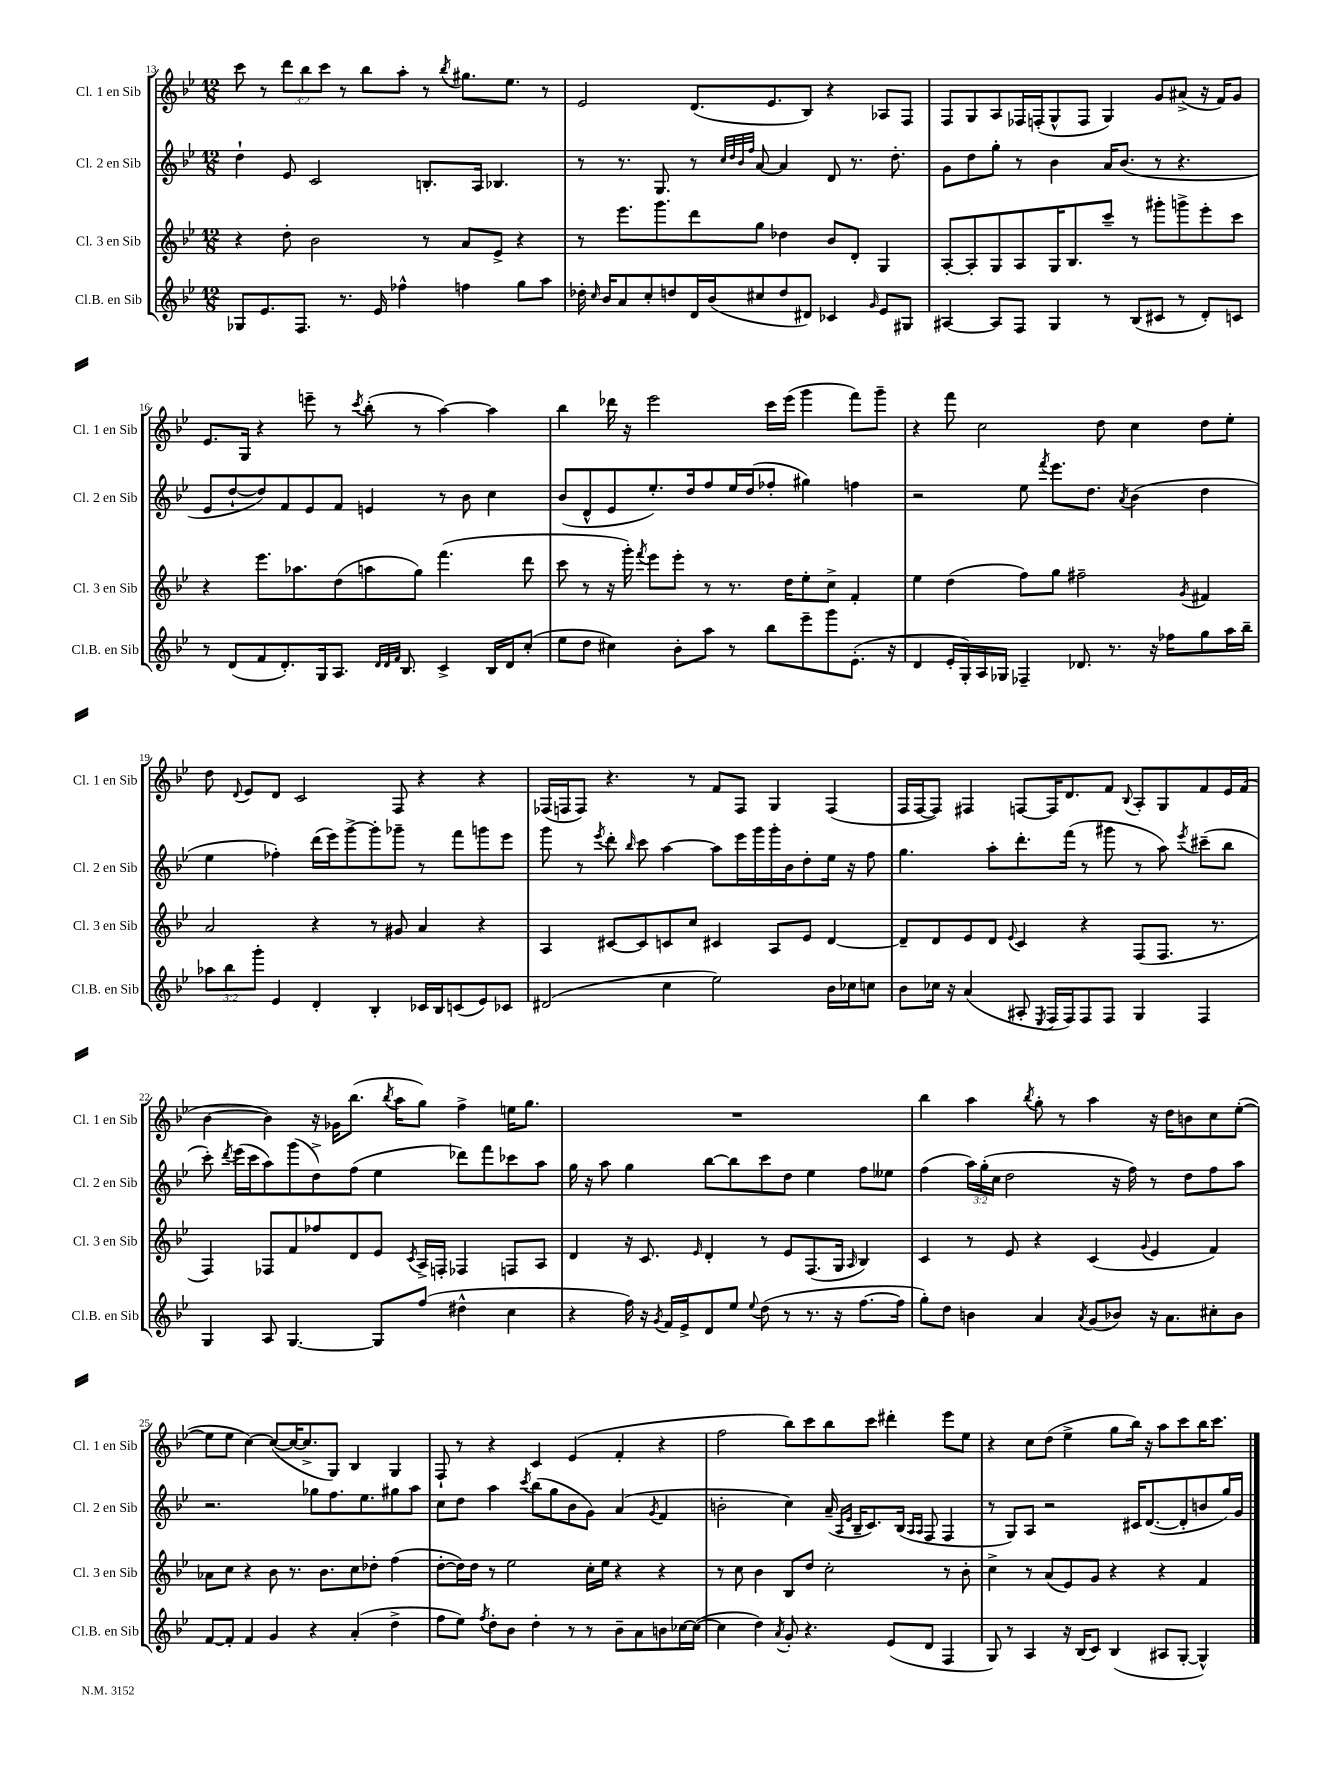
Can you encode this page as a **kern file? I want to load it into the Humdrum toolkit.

**kern	**kern	**kern	**kern
*staff4	*staff3	*staff2	*staff1
*clefG2	*clefG2	*clefG2	*clefG2
*k[b-e-]	*k[b-e-]	*k[b-e-]	*k[b-e-]
*M12/8	*M12/8	*M12/8	*M12/8
8G-/L	4r	4dd`\	8ccc\
8.e-/	.	.	8r
.	8dd'\	8e-/	12ddd\L
8.F/J	.	.	.
.	.	.	12bb-\
.	2b-\	2c/	.
.	.	.	12ccc\J
8.r	.	.	8r
.	.	.	8bb-\L
16e-/	.	.	.
4ff-^^\	.	.	8aa'\J
.	8r	8.B'/L	8r
.	.	.	8qbb-/
4ff\	8a/L	.	8.gg#\L
.	.	16A/Jk	.
.	8e-^/J	4.B-/	.
.	.	.	8.ee-\J
8gg\L	4r	.	.
8aa\J	.	.	8r
=	=	=	=
16dd-'\	8r	8r	2e-/
16qqcc/	.	.	.
16b-/LK	.	.	.
8a/	8.eee-\L	8.r	.
8cc'/	.	.	.
.	8.ggg\	8.G/	.
8dd/	.	.	.
16d/L	8ddd\	8r	(8.d/L
(16b-/J	.	.	.
.	.	32qqcc/LLL	.
.	.	32qqdd/	.
.	.	32qqb-/	.
.	.	32qqff/JJJ	.
8cc#/	8gg\J	[8a/	.
.	.	.	8.e-/
8dd/	4dd-\	4a/]	.
8d#/J)	.	.	8B-/J)
4c-/	8b-/L	8d/	4r
.	8d'/J	8.r	.
16qqg/	.	.	.
8e-/L	4G/	.	8A-/L
.	.	8.dd'\	.
8G#/J	.	.	8F/J
=	=	=	=
[4A#/	[8A'/L	8g\L	8F/L
.	8A'/]	8dd\	8G/
8A#/]L	8G/	8gg'\J	8A/
8F/J	8A/	8r	16F-/L
.	.	.	(16F'/J
4G/	16G/K	4b-\	8G^^/
.	8.B-/	.	.
.	.	.	8F/J
8r	8ccc~/J	16a/LK	4G/)
.	.	(8.b-/J	.
(8B-/L	8r	.	.
8c#/J	8ggg#'\L	8r	8g/L
8r	8ggg^\	4.r	(8a#^/J
8d'/L)	8eee-'\	.	16r
.	.	.	16f/LK)
8c/J	8ccc\J	.	8g/J
=	=	=	=
8r	4r	8e-/L	8.e-/L
(8d/L	.	[8dd`/	.
.	.	.	16G/Jk
8f/	8.eee-\L	8dd/])	4r
8.d'/)	.	8f/	.
.	8.aa-\	.	.
.	.	8e-/	8eee~\
16G/k	.	.	.
8.A/J	(8dd\	8f/J	8r
.	.	.	8qccc/
.	8aa\	4e/	(8bb-'\
32qqd/LLL	.	.	.
32qqd/	.	.	.
32qqf/JJJ	.	.	.
8.B-/	.	.	.
.	8gg\J)	.	8r
4c^/	(4.fff\	8r	[4aa\)
.	.	8b-\	.
16B-/LL	.	4cc\	4aa\]
16d/J	.	.	.
(8cc'/J	8ddd\	.	.
=	=	=	=
8ee-\L	8ccc\	(8b-/L	4bb-\
8dd\J	8r	8d^^/	.
4cc#\)	16r	8e-/	16ddd-\
.	16ggg'\)	.	16r
.	8qfff/	.	.
.	8eee-\L	8.ee-'/)	2eee-\
8b-'\L	8eee-'\J	.	.
.	.	16dd/k	.
8aa\J	8r	8ff/	.
8r	8.r	16ee-/L	.
.	.	(16dd/J	.
8bb-\L	.	8ff-'/J	16ccc\LL
.	16dd\LK	.	(16eee-\JJ
8eee-~\	8ee-'\	4gg#\)	4ggg\
8ggg\	8cc^\J	.	.
(8.e-'\J	4f'/	4ff\	8fff\L)
.	.	.	8ggg~\J
16r	.	.	.
=	=	=	=
4d/	4ee-\	2r	4r
16e-'/LL	(4dd\	.	8fff\
16G'/)	.	.	.
16A/	.	.	2cc\
16G-/JJ	.	.	.
4F-~/	8ff\L)	8ee-\	.
.	.	8qfff/	.
.	8gg\J	8.eee-\L	.
8.d-/	2ff#~\	.	.
.	.	8.dd\J	.
.	.	.	8dd\
8.r	.	.	.
.	.	8qa/	.
.	.	(4b-\	4cc\
16r	.	.	.
16ff-\LK	.	.	.
.	8qg/	.	.
8gg\	4f#/	4dd\	8dd\L
16aa\L	.	.	8ee-'\J
16bb-~\JJ	.	.	.
=	=	=	=
12aa-\L	2a/	4ee-\	8dd\
12bb-\	.	.	.
.	.	.	8qqd/
.	.	.	8e-/L
12ggg'\J	.	.	.
4e-/	.	4ff-'\)	8d/J
.	.	.	2c/
4d'/	4r	(16ddd\LL	.
.	.	16eee-\J)	.
.	.	[8ggg^\	.
4B-'/	8r	8ggg'\]	.
.	8g#/	8ggg-~\J	8F/
16c-/LL	4a/	8r	4r
16B-/J	.	.	.
(8c/	.	8fff\L	.
8e-/)	4r	8ggg\	4r
8c-/J	.	8eee-\J	.
=	=	=	=
(2d#/	4A/	8ggg\	(16F-/LL
.	.	.	16F/J
.	.	8r	8F/J)
.	.	8qeee-/	.
.	[8c#/L	8ddd'\	4.r
.	.	16qqbb-/	.
.	8c#/]	8ccc\	.
4cc\	8c/	[4aa\	.
.	8cc/J	.	8r
2ee-\)	4c#/	8aa\]L	8f/L
.	.	16eee-\L	8F/J
.	.	16ggg\	.
.	8A/L	16ggg'\	4G/
.	.	16b-\J	.
.	8e-/J	8dd'\	.
16b-\LL	[4d/	16ee-\Jk	(4F/
16cc-\J	.	16r	.
8cc\J	.	8ff\	.
=	=	=	=
8b-\L	8d~/]L	4.gg\	16F/LL
.	.	.	[16F/J
16cc-\Jk	8d/	.	8F/]J)
16r	.	.	.
(4a/	8e-/	.	4F#/
.	8d/J	8aa'\L	.
.	8qqe-/	.	.
8A#'/	4c/	8.ddd'\	[8F/L
8qE-/	.	.	.
16F/LL	.	.	16F/]K
16F/J)	.	(16fff\Jk	8.d/
8F/	4r	8r	.
8F/J	.	8ggg#\	8f/J
.	.	.	8qqB-/
4G/	(8F/L	8r	8A'/L
.	8.F/J	8aa\)	8G/
.	.	8qeee-/	.
4F/	.	(8ccc#~\L	8f/
.	8.r	.	.
.	.	8bb-\J	16e-/L
.	.	.	(16f/JJ
=	=	=	=
4G/	4F/)	8ccc'\)	[4b-\
.	.	8qddd/	.
.	.	(16eee-\LL	.
.	.	16ccc\J	.
8A/	8F-/L	8aa\)	4b-\])
[4.G/	8f/	(8ggg\	.
.	8ff-/	8dd^\)	16r
.	.	.	16g-\LK
.	8d/	(8ff\J	(8.bb-\J
8G/]L	8e-/J	4ee-\	.
.	.	.	8qbb-/
.	.	.	16aa\LK
.	8qc/	.	.
(8ff/J	16A^/LL	.	8gg\J)
.	16F'/JJ	.	.
4dd#^^\	4F-/	8ddd-\L)	4ff^\
.	.	8fff\	.
4cc\	8F/L	8ccc-\	16ee\LK
.	.	.	8.gg\J
.	8A/J	8aa\J	.
=	=	=	=
4r	4d/	16gg\	1.r
.	.	16r	.
.	.	8aa\	.
16ff\)	16r	4gg\	.
16r	8.c/	.	.
8qg/	.	.	.
16f/LL	.	.	.
16e-^/J	.	.	.
.	16qqe-/	.	.
8d/	4d'/	[8bb-\L	.
8ee-/J	.	8bb-\]	.
8qqee-/	.	.	.
(8dd\	8r	8ccc\	.
8r	8e-/L	8dd\J	.
8.r	(8.F/	4ee-\	.
16r	16G/Jk	.	.
.	16qqA/	.	.
[8.ff\L	4B-/)	8ff\L	.
.	.	8ee--\J	.
16ff\]Jk	.	.	.
=	=	=	=
8gg'\L)	4c/	(4ff\	4bb-\
8dd\J	.	.	.
4b\	8r	24aa\LL)	4aa\
.	.	(24gg'\	.
.	.	24cc\JJ	.
.	8e-/	2dd\	.
.	.	.	8qbb-/
4a/	4r	.	8gg'\
.	.	.	8r
8qa/	.	.	.
(8g/L	(4c/	.	4aa\
8b-/J)	.	16r	.
.	.	16ff\)	.
.	8qqg/	.	.
16r	4e-/	8r	16r
8.a\L	.	.	16dd\LK
.	.	8dd\L	8b\
8cc#'\	4f/)	8ff\	8cc\
8b-\J	.	8aa\J	([8ee-'\J
=	=	=	=
[8f/L	8a-\L	2.r	8ee-\]L
8f'/]J	8cc\J	.	8ee-\J
4f/	4r	.	[4cc\)
4g/	8b-\	.	(8cc/_L
.	8.r	.	16cc/_K
.	.	.	8.cc^/]
4r	.	8gg-\L	.
.	8.b-\L	.	.
.	.	8.ff\	8G/J)
(4a'/	8cc\	.	4B-/
.	.	8.ee-\	.
.	8dd-'\J	.	.
4dd^\	(4ff\	8gg#\	4G/
.	.	8aa\J	.
=	=	=	=
8ff\L	[8dd'\L	8cc\L	8F`/
8ee-\J)	16dd\]L)	8dd\J	8r
.	16dd\JJ	.	.
8qff/	.	.	.
8dd'\L	8r	4aa\	4r
8b-\J	2ee-\	.	.
.	.	8qccc/	.
4dd'\	.	(8bb-\L	4c/
.	.	8gg\	.
8r	.	8b-\	(4e-/
8r	16cc'\LL	8g\J)	.
.	16ee-\JJ	.	.
8b-~\L	4r	(4a/	4f'/
8a\	.	.	.
.	.	8qg/	.
8b\	4r	4f/	4r
[16cc-\L	.	.	.
(16cc-\_JJ	.	.	.
=	=	=	=
4cc-\]	8r	2b'\	2ff\
.	8cc\	.	.
4dd\)	4b-\	.	.
8qa/	.	.	.
8g'/	8B-/L	4cc\)	8bb-\L)
4.r	8dd/J	.	8ccc\
.	2cc'\	(16a~/	8bb-\
.	.	16qqA/LL	.
.	.	16qqe-/JJ	.
.	.	16B-~/LK	.
.	.	8.c/)	8ccc\J
(8e-/L	.	.	4ddd#'\
.	.	(16B-/Jk	.
.	.	16qqA/LL	.
.	.	16qqA/JJ	.
8d/J	.	8F/	.
4F/	8r	4F/	8eee-\L
.	8b-'\	.	8ee-\J
=	=	=	=
8G/)	4cc^\	8r	4r
8r	.	8G/L)	.
4A/	8r	8A/J	8cc\L
.	(8a/L	2r	(8dd\J
16r	8e-/)	.	4ee-^\
(16B-/LK	.	.	.
8c/J)	8g/J	.	.
(4B-/	4r	.	8gg\L
.	.	16c#/LK	16bb-\Jk)
.	.	([8.d/	16r
8A#/L	4r	.	8aa\L
[8G'/J	.	8d'/]	8ccc\
4G^^/])	4f/	8b/	16bb-\K
.	.	.	8.ccc\J
.	.	16gg/L)	.
.	.	16g/JJ	.
==	==	==	==
*-	*-	*-	*-
